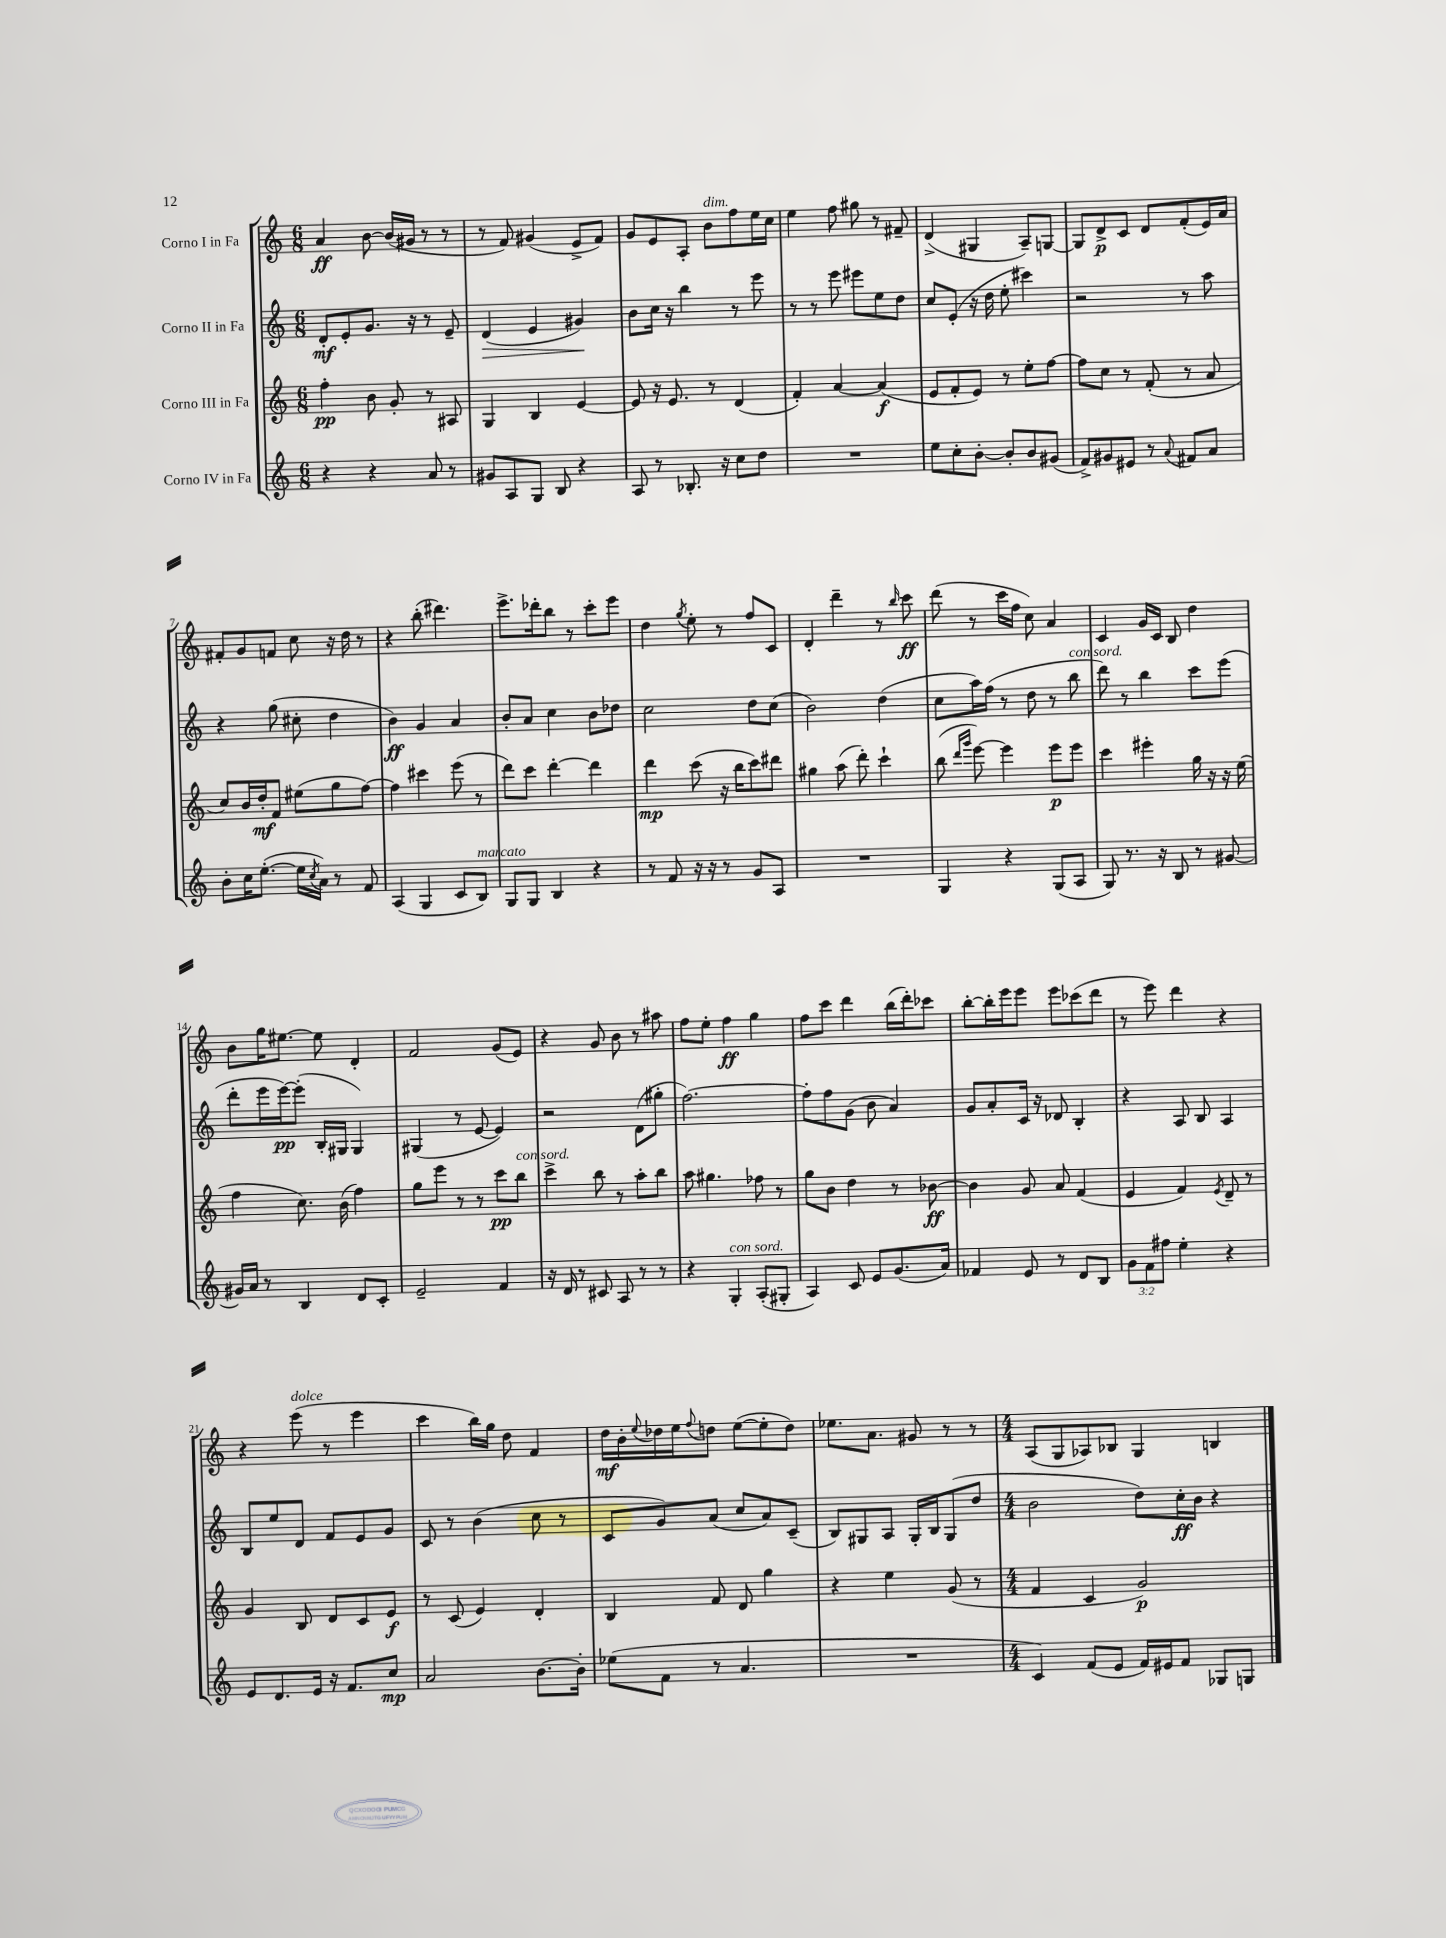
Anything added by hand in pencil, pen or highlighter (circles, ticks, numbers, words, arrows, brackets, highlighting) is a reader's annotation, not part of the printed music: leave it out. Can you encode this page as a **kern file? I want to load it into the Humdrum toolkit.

**kern	**kern	**kern	**kern
*staff4	*staff3	*staff2	*staff1
*clefG2	*clefG2	*clefG2	*clefG2
*k[]	*k[]	*k[]	*k[]
*M6/8	*M6/8	*M6/8	*M6/8
4r	4ff'	8d'	4a
.	.	8e'	.
4r	8b	8.g	[8b
.	8g'	.	(16b]
.	.	16r	16g#
8a	8r	8r	8r
8r	8A#	8e~	8r
=	=	=	=
8g#	4G	(4d	8r
8A	.	.	8f)
8G	4B	4e	(4g#
8B	.	.	.
4r	[4e	4g#)	8e^
.	.	.	8f)
=	=	=	=
8A	8e]	8b	8g
8r	16r	16cc	8e
.	8.e	16r	.
8.B-'	.	4bb	8A'
.	8r	.	8b
16r	.	.	.
8cc	(4d	8r	8ff
8dd	.	8eee	16ee
.	.	.	16cc
=	=	=	=
2.r	4f')	8r	4ee
.	.	8r	.
.	[4a	8eee	8ff
.	.	8eee#	8gg#
.	(4a]	8ee	8r
.	.	8dd	8f#~
=	=	=	=
8ee	8e	8cc	(4d^
8cc'	8f'	(8e'	.
[8b'	8e)	16r	4G#
.	.	16dd	.
8b']	8r	8ee'	.
8b	8ee'	4ccc#)	8A~)
(8g#	[8ff	.	[8G
=	=	=	=
8f^)	8ff]	2r	8G]
8g#	8cc	.	8d^
8e#	8r	.	8c
8r	(8f'	.	8d
8qqa	.	.	.
8f#	8r	8r	(8f'
8a	8a	8aa	16e)
.	.	.	16a
=	=	=	=
8b'	8cc)	4r	8f#'
16cc	16b	.	8g
([8.ee'	16dd'	.	.
.	8f	(8gg	8f
16ee]	(8ee#	8cc#'	8cc
8qcc	.	.	.
16a)	.	.	.
8r	8gg	4dd	16r
.	.	.	16dd
8f	[8ff)	.	8r
=	=	=	=
(4A	4ff]	4b)	4r
4G	4ccc#	4g	(8bb'
.	.	.	4.ddd#)
8c	(8eee	4a	.
8B)	8r	.	.
=	=	=	=
8G	8ddd)	8b'	8.eee^
8G	8ccc	8a	.
.	.	.	16ddd-'
4B	[4ddd'	4cc	8bb
.	.	.	8r
4r	4ddd]	8b	8ccc'
.	.	8dd-	8eee
=	=	=	=
8r	4ddd	2cc	4dd
8f	.	.	.
.	.	.	8qgg
16r	(8ccc	.	8ee'
16r	.	.	.
8r	16r	.	8r
.	16bb	.	.
8g	8ccc)	8dd	8ff
8A	8ddd#	(8cc	8c
=	=	=	=
2.r	4gg#	2b)	4d'
.	(8aa	.	4ddd~
.	8ddd')	.	.
.	4ccc`	(4dd	8r
.	.	.	16qqbb
.	.	.	8ccc
=	=	=	=
4G	(8bb	8cc	(8ddd
.	16qqddd	.	.
.	16qqggg	.	.
.	[8eee)	16aa)	8r
.	.	(16ff	.
4r	4eee]	8r	16ccc
.	.	.	16ff
.	.	8dd	8cc)
(8G	8eee	8r	4a
8A	8eee	8bb	.
=	=	=	=
8G)	4ccc	8ddd)	4c
8.r	.	8r	.
.	4eee#'	4bb	16g
16r	.	.	16c
8B	.	.	8B
8r	16gg	8ccc	4dd
.	16r	.	.
[8g#	16r	(8eee	.
.	(16ee	.	.
=	=	=	=
16g#]	4ff	8ddd'	8b
16a	.	.	.
8r	.	16eee	16gg
.	.	[16eee)	[8.ee#
4B	8.cc)	(8eee']	.
.	.	16B'	8ee#]
.	(16b	16G#	.
8d	4ff)	4G#)	4d'
8c'	.	.	.
=	=	=	=
2e~	8gg	(4G#	2f
.	8eee	.	.
.	8r	8r	.
.	8r	[8e	.
4f	8ccc	4e])	(8g
.	8bb	.	8e)
=	=	=	=
16r	4ccc^	2r	4r
16d	.	.	.
8r	.	.	.
8c#	8bb	.	8g
8A	8r	.	8b
8r	8aa'	(8d	8r
8r	8bb	8gg#'	8aa#
=	=	=	=
4r	8aa	[2.ff)	8ff
.	4.gg#	.	8ee'
4G'	.	.	4ff
(8A'	8ff-	.	4gg
8G#'	8r	.	.
=	=	=	=
4A)	8gg	8ff']	8ff
.	8b	8ff	8ccc
8c	4dd	(8g	4ddd
8e	.	8b	.
(8.g	8r	4a)	(16bb
.	.	.	16ddd')
.	[8b-	.	8ccc-
16a)	.	.	.
=	=	=	=
4f-	4b-]	8g	[8bb'
.	.	8a'	16bb']
.	.	.	16eee
8e	8g	16c	8eee
.	.	16r	.
8r	8a	8d-	8eee
8d	(4f	4B'	(8ccc-
8B	.	.	8ddd
=	=	=	=
12g	4e	4r	8r
12f	.	.	.
.	.	.	8eee)
12ff#	.	.	.
4ee'	4f)	8A	4ddd
.	.	8B	.
.	8qe	.	.
4r	8d~	4A	4r
.	8r	.	.
=	=	=	=
8e	4g	8B	4r
8.d	.	8ee	.
.	8B	8d	(8eee
16e	.	.	.
16r	8d	8f	8r
8.f	.	.	.
.	8c	8e	4eee
8cc	8e	8g	.
=	=	=	=
2a	8r	8c	4ccc
.	(8c	8r	.
.	4e)	(4b	16bb)
.	.	.	16gg
.	.	.	8dd
[8.b	4d'	8cc	4f
.	.	8r	.
16b']	.	.	.
=	=	=	=
(8ee-	4B	8c	16dd
.	.	.	16b'
.	.	.	8qqee
8f	.	8g)	16dd-
.	.	.	16ee
.	.	.	8qqff
8r	8f	(8a	8dd
4.a	8d	8cc	([8ee
.	4gg	8a)	8ee']
.	.	(8c~	8dd)
=	=	=	=
2.r	4r	8B)	8.ee-
.	.	8G#	.
.	.	.	8.a
.	4ee	8A	.
.	.	16G#'	8g#
.	.	16B	.
.	(8g	(8G#	8r
.	8r	8dd	8r
=	=	=	=
*M4/4	*M4/4	*M4/4	*M4/4
4c)	4f	2b	(8A
.	.	.	8G
(8f	4c	.	8A-)
8e	.	.	8B-
16f)	2g)	8dd)	4G
16e#	.	.	.
8f	.	16cc'	.
.	.	16b	.
8G-	.	4r	4B
8G	.	.	.
==	==	==	==
*-	*-	*-	*-
